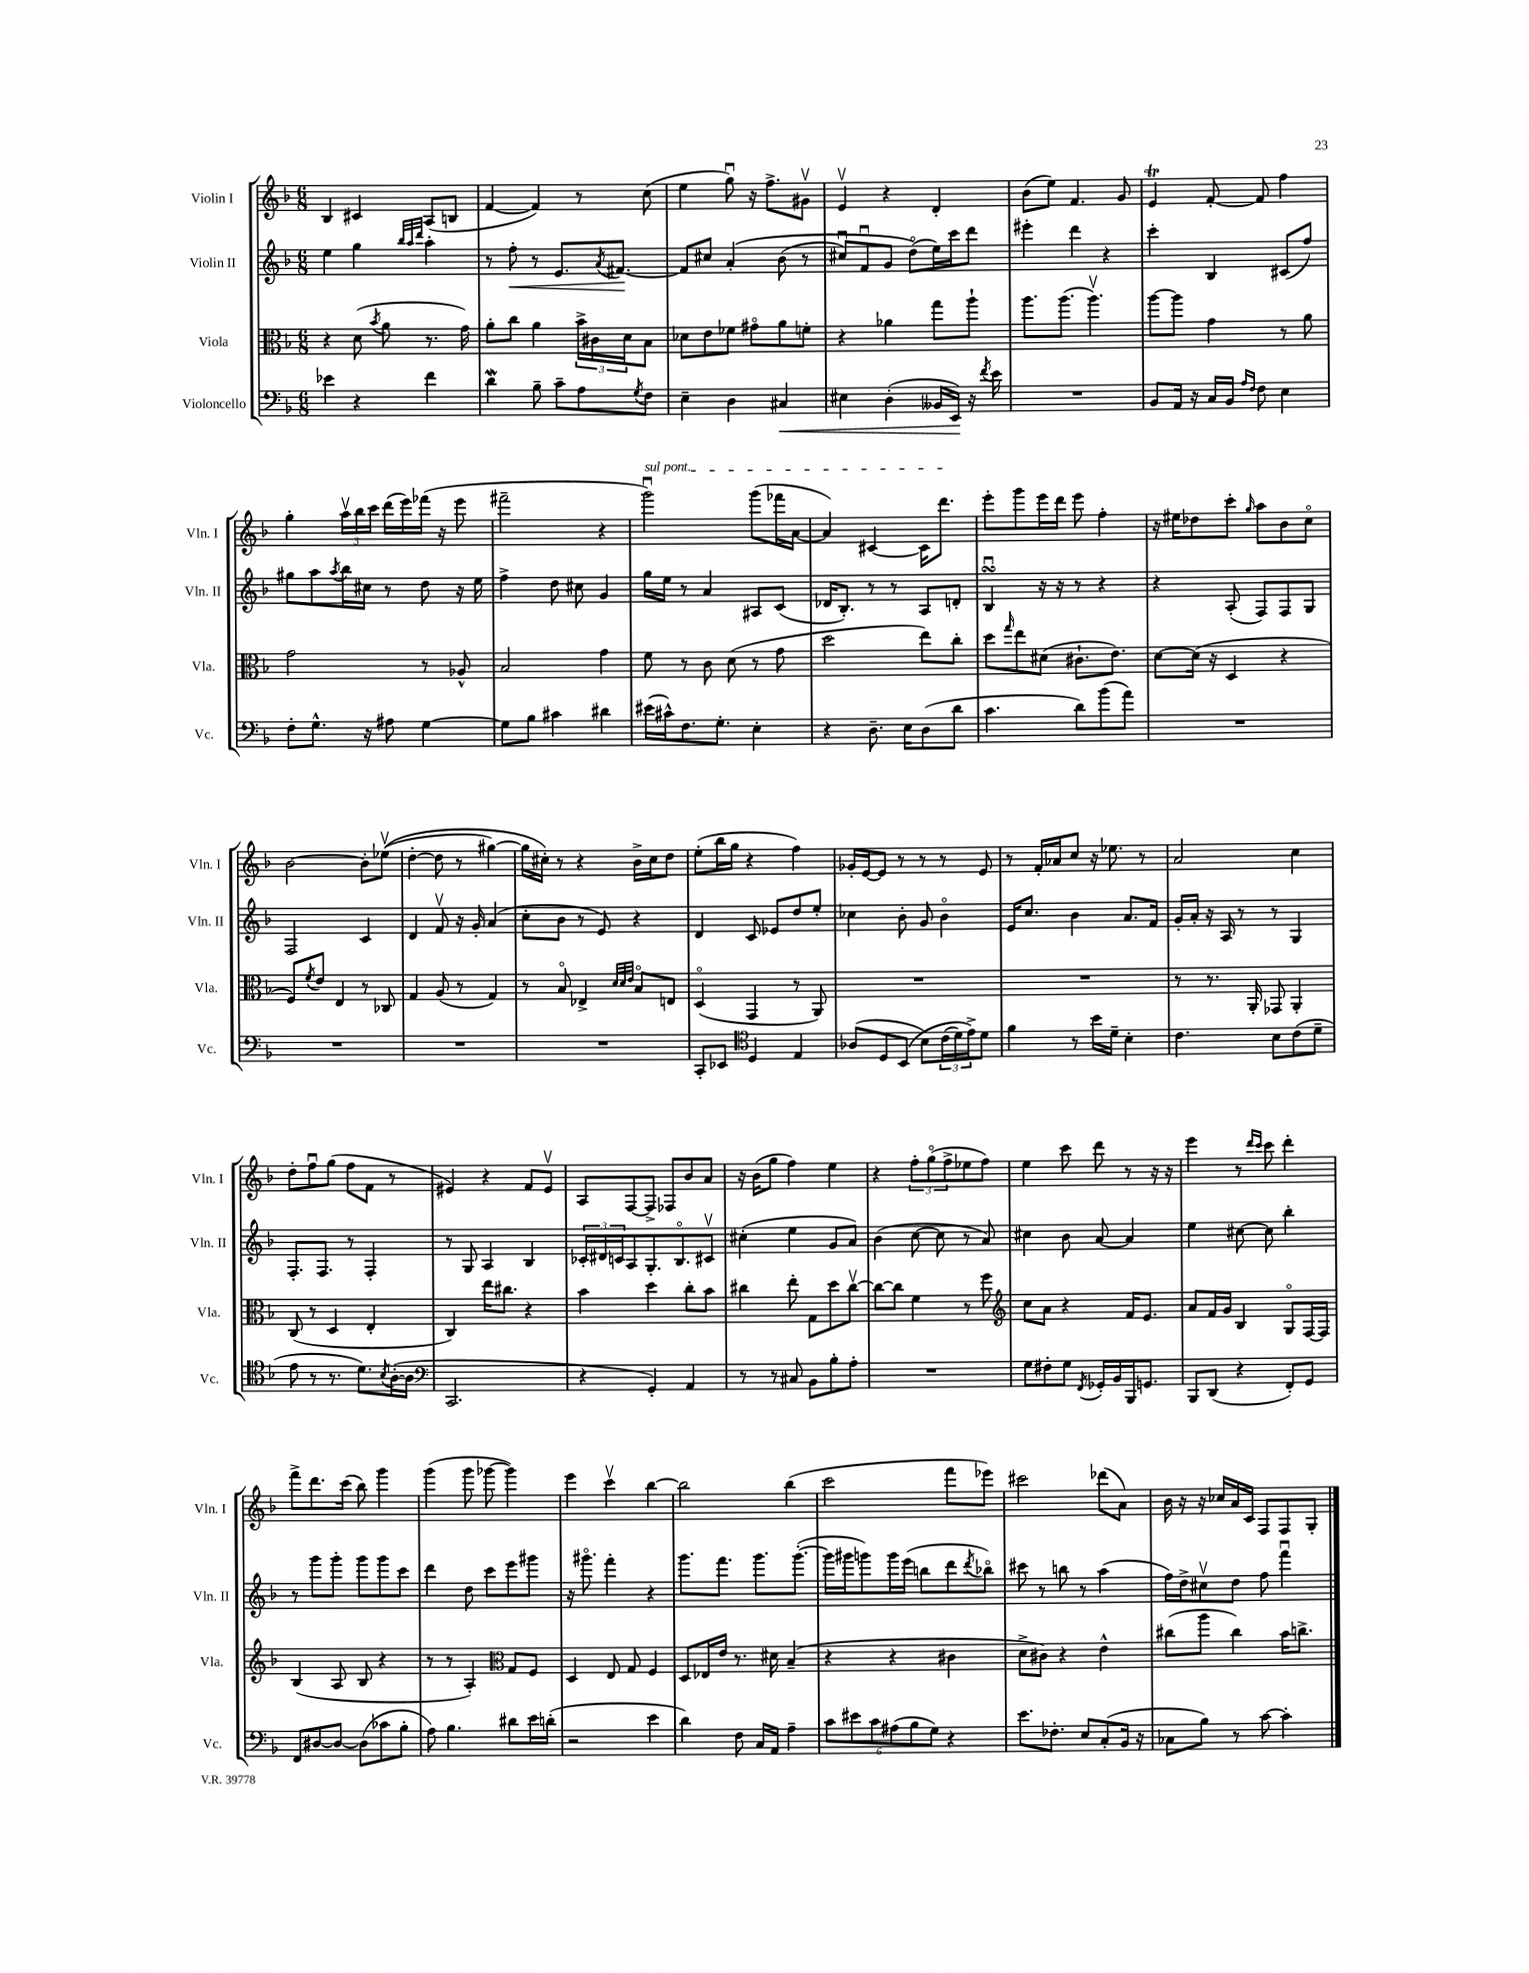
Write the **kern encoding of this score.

**kern	**kern	**kern	**kern
*staff4	*staff3	*staff2	*staff1
*clefF4	*clefC3	*clefG2	*clefG2
*k[b-]	*k[b-]	*k[b-]	*k[b-]
*M6/8	*M6/8	*M6/8	*M6/8
4e-	4r	4ee	4B-
4r	(8d	4gg	4c#
.	8qb-	.	.
.	8a	.	.
.	.	32qqbb-	.
.	.	32qqaa	.
.	.	32qqddd	.
4f	8.r	4aa'	(8A
.	.	.	8B
.	16g)	.	.
=	=	=	=
4d	8a'	8r	[4f
.	8cc	8ff'	.
8B-~	4a	8r	4f])
8c~	.	8.e	.
8A	24b-^	.	8r
.	24c#	.	.
.	.	8qa	.
.	.	[8.f#	.
.	24d	.	.
8qG	.	.	.
8F	8B-	.	(8cc
=	=	=	=
4E~	8d-	8f#]	4ee
.	8e	8cc#	.
4D	8f-	&(4a'	8ggu)
.	8g#o	.	16r
.	.	.	8.ff^
4C#	8a	(8b-	.
.	8f'	8r	8g#v
=	=	=	=
4E#	4r	8cc#u)	4ev
.	.	8fu	.
(4D'	4a-	8g	4r
.	.	(8ddo&)	.
16BB--	8gg	16ee)	4d'
16EE)	.	16ccc	.
16r	8aa`	8ddd	.
8qf	.	.	.
16e	.	.	.
=	=	=	=
2.r	8.aa	4eee#'	(8b-
.	.	.	8ee)
.	(8.aa	.	.
.	.	4ddd	4.f
.	4.aav)	.	.
.	.	4r	.
.	.	.	8g
=	=	=	=
8BB-	[8aa	4ccc'	4e
16AA	8aa]	.	.
16r	.	.	.
16C	4g	4B-	[8f'
16BB-	.	.	.
16qqA	.	.	.
16qqF	.	.	.
8F	.	.	8f]
4E	8r	(8c#	4ff
.	8a	8ff)	.
=	=	=	=
8F'	2g	8gg#	4gg'
8.G^^	.	8aa	.
.	.	8qaa	.
.	.	16bb-	24aav
.	.	.	24bb-
16r	.	16cc#	.
.	.	.	24ccc
8A#	.	8r	(16ddd
.	.	.	16eee)
[4G	8r	8dd	(16fff-
.	.	.	16r
.	8A-^^	16r	8eee
.	.	16ee	.
=	=	=	=
8G]	2B-	4ff^	2fff#~
8B-	.	.	.
4c#	.	8dd	.
.	.	8cc#	.
4d#	4g	4g	4r
=	=	=	=
(16e#	8f	16gg	2gggu)
16c#^^)	.	16ee	.
8.F	8r	8r	.
.	8c	4a	.
8.G'	.	.	.
.	(8d	.	.
4E'	8r	8A#	(8ggg
.	8g	(8c	16fff-
.	.	.	[16a
=	=	=	=
4r	2dd	16d-	4a])
.	.	8.B-')	.
8.D~	.	8r	[4c#
.	.	8r	.
16E	.	.	.
(8D	8ee)	8A	16c#]
.	.	.	8.ddd
8d	8cc'	8d'	.
=	=	=	=
4.c	8dd	4B-u	8eee'
.	16qqgg	.	.
.	8ee	.	8ggg
.	(8d#	16r	16eee
.	.	16r	16ddd
8d)	8.c#`	8r	8eee
(8b-	.	4r	4ff'
.	8.e)	.	.
8a)	.	.	.
=	=	=	=
2.r	[8d	4r	16r
.	.	.	16ee#
.	(16d]	.	8dd-
.	16r	.	.
.	4D	(8A'	8ccc'
.	.	.	16qqgg
.	.	8F)	8aa
.	4r	8F	8b-
.	.	8G	8cco
=	=	=	=
2.r	8F)	2F	[2b-
.	8qf	.	.
.	8e	.	.
.	4E	.	.
.	8r	4c	8b-']
.	8C-	.	&((8ee-v
=	=	=	=
2.r	4G	4d	[4dd'
.	(8A	8fv	8dd]
.	8r	16r	8r
.	.	16g'	.
.	4G)	(4a	[4gg#)
=	=	=	=
2.r	8r	8cc'	16gg#]
.	.	.	16cc#'&)
.	8B-o	8b-	8r
.	4E-^	8r	4r
.	.	8e)	.
.	32qqd	.	.
.	32qqd	.	.
.	32qqe	.	.
.	8B-o	4r	16b-^
.	.	.	16cc#
.	8E	.	8dd
=	=	=	=
8CC'	(4Do	4d	(8ee'
8EE-	.	.	16bb-
.	.	.	16gg
*clefC4	*	*	*
4D	4GG	8c	4r
.	.	8e-	.
4E	8r	8dd	4ff)
.	8AA)	8ee'	.
=	=	=	=
(8A-	2.r	4cc-	16g-'
.	.	.	[16e
8D	.	.	8e]
&(8BB-	.	8b-'	8r
8B-)	.	8g	8r
(24c	.	4b-o	8r
24d)	.	.	.
24e^&)	.	.	.
8d	.	.	8e
=	=	=	=
4f	2.r	16e	8r
.	.	8.cc	.
.	.	.	16f'
.	.	.	16a-
8r	.	4b-	8cc
16b-	.	.	16r
16d~	.	.	8.ee-
4B-'	.	8.a	.
.	.	.	8r
.	.	16f	.
=	=	=	=
4.c	8r	16g'	2a
.	.	16a'	.
.	8.r	16r	.
.	.	16A	.
.	.	8r	.
.	16AA'	.	.
8B-	8GG-	8r	.
(8c	4AA'	4G	4cc
8d~	.	.	.
=	=	=	=
8e	(8C	8.F'	8dd'
8r	8r	.	8ffu
.	.	8.F	.
8.r	4D	.	(8gg
.	.	8r	8ff
8.d)	.	.	.
.	4E'	4F'	8f
8qB-	.	.	.
([16A'	.	.	8r
16A]	.	.	.
=	=	=	=
*clefF4	*	*	*
2.CC	4C)	8r	4e#)
.	.	8G	.
.	16ee	4A	4r
.	8.cc#	.	.
.	4r	4B-	8f
.	.	.	8e#v
=	=	=	=
4r	4b-	24c-'	8A
.	.	24d#	.
.	.	24c	.
.	.	8A	[8F
4GG')	4dd	8.G'	8F^]
.	.	.	8F-
.	.	8.B-o	.
4AA	8cc'	.	8b-
.	8b-	8c#v	8a
=	=	=	=
8r	4cc#	(4cc#'	16r
.	.	.	(16b-
8r	.	.	8gg
8C#	8ee'	4ee	4ff)
8BB-	8G	.	.
8B-'	8dd	8g	4ee
8A'	[8cc#v	8a)	.
=	=	=	=
2.r	8cc#_	(4b-	4r
.	8cc#]	.	.
.	4f	[8cc	12ff'
.	.	.	(12ggo
.	.	8cc]	.
.	.	.	12ff^
.	8r	8r	8ee-
.	8ff	8a)	8ff)
=	=	=	=
*	*clefG2	*	*
8G	8cc	4cc#	4ee
8F#'	8a	.	.
8G	4r	8b-	8ccc
8qFF	.	.	.
16GG-'	.	[8a	8ddd
16BB-	.	.	.
16BBB-	16f	4a]	8r
8.GG	8.e	.	.
.	.	.	16r
.	.	.	16r
=	=	=	=
8BBB-	8a	4ee	4eee
(8DD	16f	.	.
.	16g	.	.
4r	4B-	[8cc#	8r
.	.	.	16qqddd
.	.	.	16qqccc
.	.	8cc#]	8ccc
8FF')	8Go	4bb-'	4ddd'
8GG	[16F	.	.
.	16F]	.	.
=	=	=	=
8FF	(4B-	8r	8fff^
[8D#	.	8ggg	8.ddd
8D#_	8A	8ggg'	.
.	.	.	(16ccc
(8D#]	8B-	8ggg	8bb-)
8c-	4r	8ggg	4ggg
8B-'	.	8ccc	.
=	=	=	=
8A)	8r	4ddd	(4ggg
4.B-	8r	.	.
.	4A')	8dd	8ggg
.	.	8ccc	[8ggg-
*	*clefC3	*	*
8d#	8G	8eee	4ggg-])
16e	8F	8ggg#	.
(16d'	.	.	.
=	=	=	=
2r	4D	16r	4eee
.	.	8.ggg#o	.
.	8E	4fff'	4cccv
.	8G	.	.
4e	4F	4r	[4bb-
=	=	=	=
4d)	8D	8.ggg	2bb-]
.	16E-	.	.
.	16e	8.fff	.
8F	8.r	.	.
16C	.	8.ggg	.
16AA	16d#	.	.
4A~	(4B-~	.	(4bb-
.	.	([8.ggg'	.
=	=	=	=
12c	4r	16ggg]	2ccc
.	.	16ggg#	.
12e#	.	.	.
.	.	8ggg)	.
12c	.	.	.
(12A#	4r	16ggg	.
.	.	(16eee	.
12B-	.	.	.
.	.	8bb	.
12G)	.	.	.
4r	4c#	8ddd	8fff
.	.	8qddd	.
.	.	8bb-o)	8eee-)
=	=	=	=
8.e	8d^	8ccc#	2ccc#
.	8c#)	8r	.
8.F-'	.	.	.
.	4r	8bb	.
8E	.	8r	.
(8C'	4e^^	(4aa	(8ddd-
16BB-	.	.	8a)
16r	.	.	.
=	=	=	=
8C-	(8cc#	16ff)	16b-
.	.	16dd^	16r
8B-)	8aa	8cc#v	16r
.	.	.	16cc-
8r	4cc#)	8dd	16a
.	.	.	16c
[8c	.	8ff	8F
4c']	16b-	4fffu	8F
.	8.cc^	.	.
.	.	.	8G'
==	==	==	==
*-	*-	*-	*-
